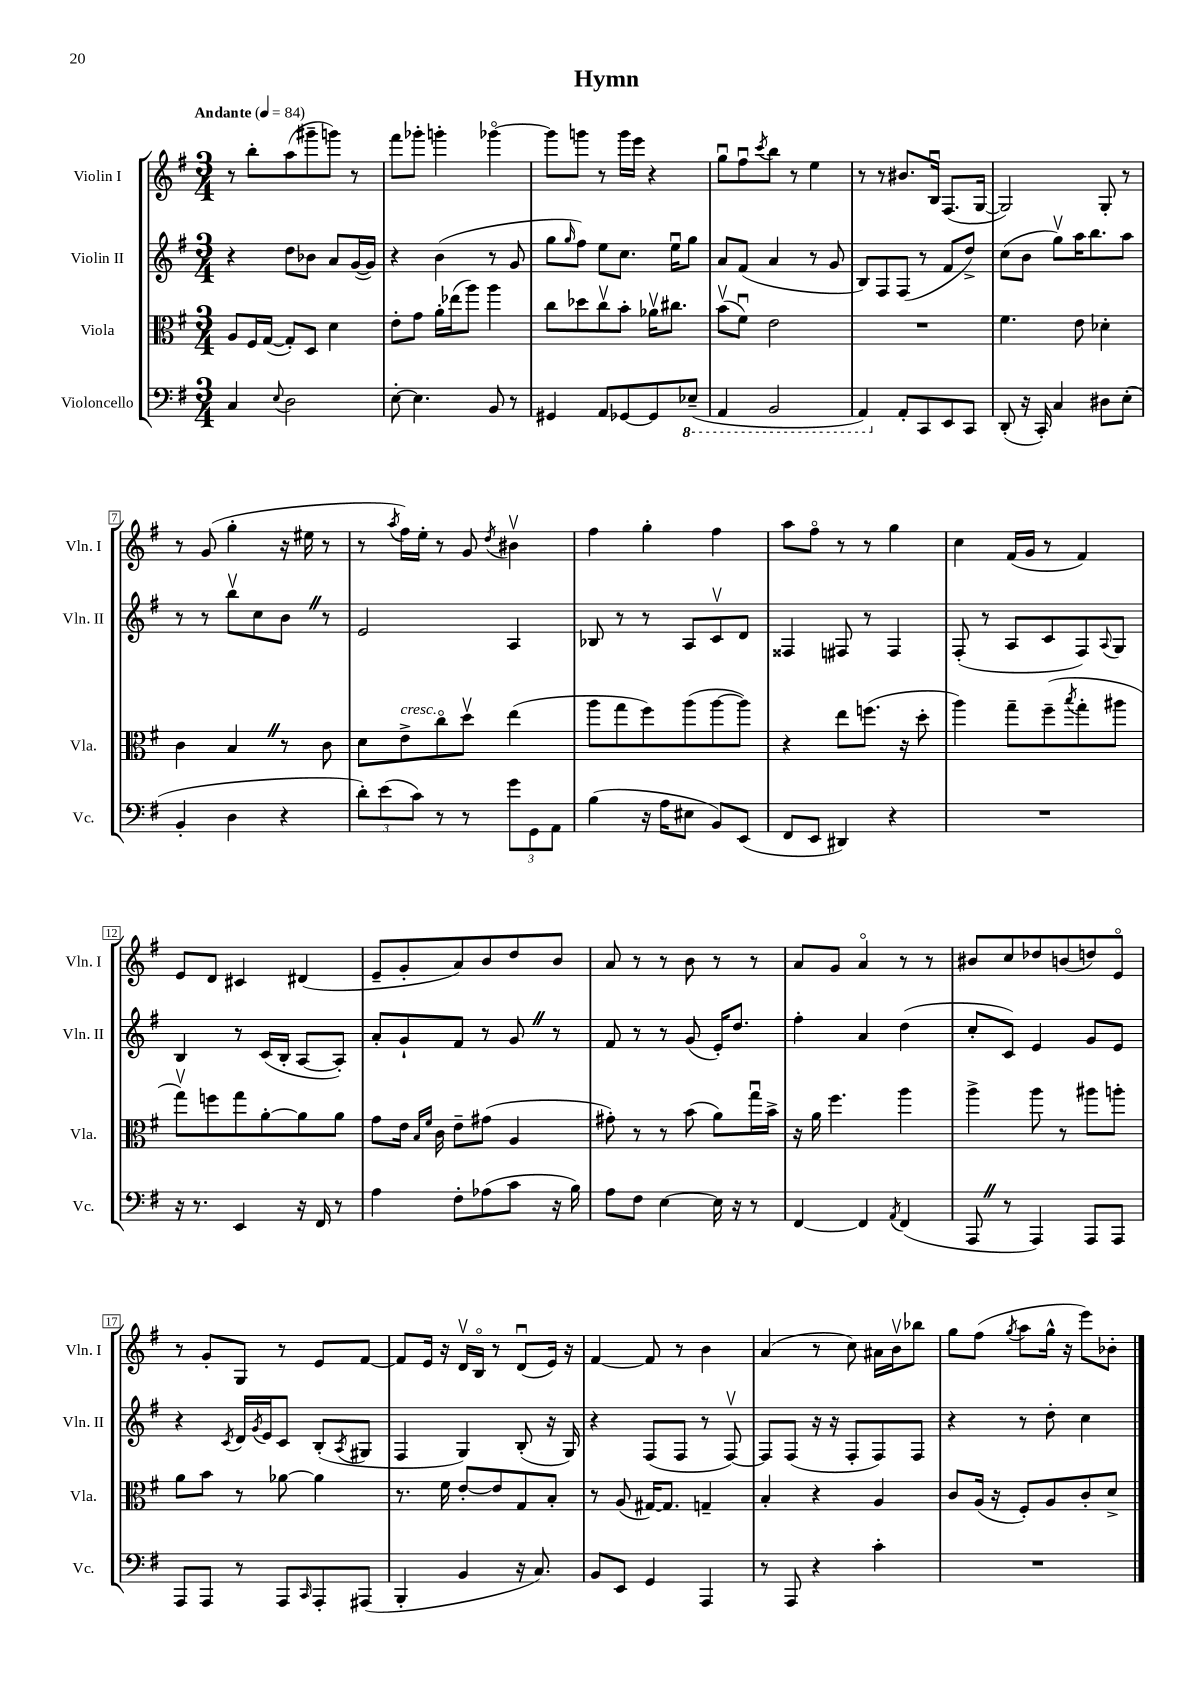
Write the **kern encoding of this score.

**kern	**kern	**kern	**kern
*part4	*part3	*part2	*part1
*staff4	*staff3	*staff2	*staff1
*I"Violoncello	*I"Viola	*I"Violin II	*I"Violin I
*I'Vc.	*I'Vla.	*I'Vln. II	*I'Vln. I
*clefF4	*clefC3	*clefG2	*clefG2
*k[f#]	*k[f#]	*k[f#]	*k[f#]
*M3/4	*M3/4	*M3/4	*M3/4
*MM84	*MM84	*MM84	*MM84
=1	=1	=1	=1
!	!	!	!LO:TX:a:B:t=Andante
4C/	8A/L	4r	8r
.	16F#/L	.	8bb'\L
.	([16G/JJ	.	.
8qqE/	.	.	.
2D\	8G'/L])	8dd\L	(8aa\
.	8D/J	8b-X\J	8ggg#X~\
.	4d\	8a/L	8gggn\J)
.	.	([16g/L	8r
.	.	16g/JJ])	.
=2	=2	=2	=2
[8E'\	8e'\L	4r	8fff#\L
4.E\]	8g\J	.	8ggg-X'\J
.	16a'\LL	(4b\	4gggn'\
.	(16ee-X\J	.	.
.	8aa\J)	.	.
8BB/	4aa\	8r	[4ggg-X\
8r	.	8g/	.
=3	=3	=3	=3
4GG#X/	8cc\L	8gg\L	8ggg-\L]
.	.	16qqgg/	.
.	8dd-X\	8ff#\J)	8gggn\J
8AA/L	8ccv\	8ee\L	8r
[8GG-X/	8b'\J	8.cc\J	16ggg\LL
.	.	.	16eee\JJ
8GG-/]	16a-Xv\KL	.	4r
.	8.cc#X\J	16eeu\KL	.
*8ba	*	*	*
(8EE-X~/J	.	8gg\J	.
=4	=4	=4	=4
4AAA/	(8bv\L	8a/L	8ggu\L
.	8f#u\J)	(8f#/J	8ff#u\
.	.	.	8qccc/
2BBB/	2e\	4a/	8bb\J
.	.	.	8r
.	.	8r	4ee\
.	.	8g/	.
=5	=5	=5	=5
4AAA/)	2.r	8B/L)	8r
.	.	8F#/	8r
*X8ba	*	*	*
8AA'/L	.	(8F#/J	8.b#X/L
8CC/	.	8r	.
.	.	.	16Bu/Jk
8EE/	.	8f#/L	(8.F#/L
8CC/J	.	8dd^/J)	.
.	.	.	[16G/Jk
=6	=6	=6	=6
(8DD'/	4.f#\	(8cc\L	2G/])
16r	.	8b\J	.
16CC'/)	.	.	.
4C/	.	8ggv\L)	.
.	8e\	16aa\K	.
.	.	8.bb\	.
8D#X\L	4d-X'\	.	8G'/
(8E'\J	.	8aa\J	8r
!!LO:LB:g=z
=7	=7	=7	=7
4BB'/	4c\	8r	8r
.	.	8r	(8g/
4D\	4BZ/	8bbv\L	4gg'\
.	.	8cc\	.
4r	8r	8bZ\J	16r
.	.	.	16ee#X\
.	8c\	8r	8r
=8	=8	=8	=8
12d'\L)	8d\L	2e/	8r
(12e\	.	.	.
.	.	.	8qaa/
!	!LO:TX:a:i:t=cresc.	!	!
.	8e^\	.	16ff#\LL)
12c\J)	.	.	.
.	.	.	16ee'\JJ
8r	8cc\	.	8r
8r	8ddv\J	.	8g/
.	.	.	8qdd/
12g\L	(4ee\	4A/	4b#Xv\
12GG\	.	.	.
12AA\J	.	.	.
=9	=9	=9	=9
(4B\	8aa\L	8B-X/	4ff#\
.	8gg\	8r	.
16r	8ff#\)	8r	4gg'\
16A\KL	.	.	.
8E#X\J	(8aa\	8A/L	.
8BB/L)	[8aa\	8cv/	4ff#\
(8EE/J	8aa\J])	8d/J	.
=10	=10	=10	=10
8FF#/L	4r	4F##X/	8aa\L
8EE/J	.	.	8ff#\J
4DD#X/)	8ee\L	8F#X/	8r
.	(8.ffn\J	8r	8r
4r	.	4F#/	4gg\
.	16r	.	.
.	8dd'\	.	.
=11	=11	=11	=11
2.r	4aa\)	(8F#'/	4cc\
.	.	8r	.
.	8gg~\L	8A/L	(16f#/LL
.	.	.	16g/JJ
.	(8ff#~\	8c/	8r
.	8qbb/	.	.
.	8gg'\	8F#/)	4f#/)
.	.	8qqA/	.
.	8aa#X\J	8G/J	.
!!LO:LB:g=z
=12	=12	=12	=12
16r	8ggv\L)	4B/	8e/L
8.r	.	.	.
.	8ffn\	.	8d/J
4EE/	8gg\	8r	4c#X/
.	[8a'\	(16c/LL	.
.	.	16B'/JJ	.
16r	8a\]	[8A/L	(4d#X/
16FF#/	.	.	.
8r	8a\J	8A'/J])	.
=13	=13	=13	=13
4A\	8g\L	8a'/L	8e~/L
.	16e\Jk	8g`/	8g'/
.	16qqB/LL	.	.
.	16qqf#/JJ	.	.
.	16c\	.	.
8F#'\L	8e~\L	8f#/J	8a/)
(8A-X\	(8g#X\J	8r	8b/
8c\J	4A/	8gZ/	8dd/
16r	.	8r	8b/J
16B\)	.	.	.
=14	=14	=14	=14
8A\L	8g#X'\)	8f#/	8a/
8F#\J	8r	8r	8r
[4E\	8r	8r	8r
.	(8b\	(8g/	8b\
16E\]	8a\L)	16e'/KL)	8r
16r	.	8.dd/J	.
8r	16ggu\L	.	8r
.	16b^\JJ	.	.
=15	=15	=15	=15
[4FF#/	16r	4ff#'\	8a/L
.	16a\	.	.
.	4.ff#\	.	8g/J
4FF#/]	.	4a/	4a/
8qAA/	.	.	.
(4FF#/	4aa\	(4dd\	8r
.	.	.	8r
=16	=16	=16	=16
8AAAZ/	4aa^\	8cc'/L	8b#X/L
8r	.	8c/J)	8cc/
4AAA/)	8aa\	4e/	8dd-X/
.	8r	.	(8bn/
8AAA/L	8aa#X\L	8g/L	8ddn/)
8AAA/J	8aan'\J	8e/J	8e/J
!!LO:LB:g=z
=17	=17	=17	=17
8AAA/L	8a\L	4r	8r
8AAA/J	8b\J	.	8g'/L
.	.	8qc/	.
8r	8r	16d/LL	8G/J
.	.	8qg/	.
.	.	16e/J	.
8AAA/L	[8a-X\	8c/J	8r
16qqCC/	.	.	.
8AAA'/	4a-\]	(8B'/L	8e/L
.	.	8qA/	.
(8AAA#X/J	.	8G#X/J	[8f#/J
=18	=18	=18	=18
4BBB'/	8.r	4F#/	8f#/L]
.	.	.	16e/Jk
.	16f#\	.	16r
4BB/	[8e'/L	4G/)	16dv/LL
.	.	.	16B/JJ
.	8e/]	.	8r
16r	8G/	(8B'/	(8du/L
8.C/)	.	.	.
.	8B'/J	16r	16e/Jk)
.	.	16G/)	16r
=19	=19	=19	=19
8BB/L	8r	4r	[4f#/
8EE/J	(8A/	.	.
4GG/	[16G#X/KL)	(8F#/L	8f#/]
.	8.G#/J]	.	.
.	.	8F#/J	8r
4AAA/	4Gn~/	8r	4b\
.	.	[8F#v/)	.
=20	=20	=20	=20
8r	4B'/	8F#/L]	(4a/
8AAA/	.	(8F#/J	.
4r	4r	16r	8r
.	.	16r	.
.	.	8F#'/L	8cc\)
4c'\	4A/	8F#/)	16a#X\LL
.	.	.	16bv\J
.	.	8F#/J	8bb-X\J
=21	=21	=21	=21
2.r	8c/L	4r	8gg\L
.	(16A/Jk	.	(8ff#\J
.	16r	.	.
.	.	.	8qgg/
.	8F#'/L)	8r	8aa\L
.	8A/	8dd'\	16gg^^\Jk
.	.	.	16r
.	8c'/	4cc\	8eee\L)
.	8d^/J	.	8b-X'\J
==	==	==	==
*-	*-	*-	*-
